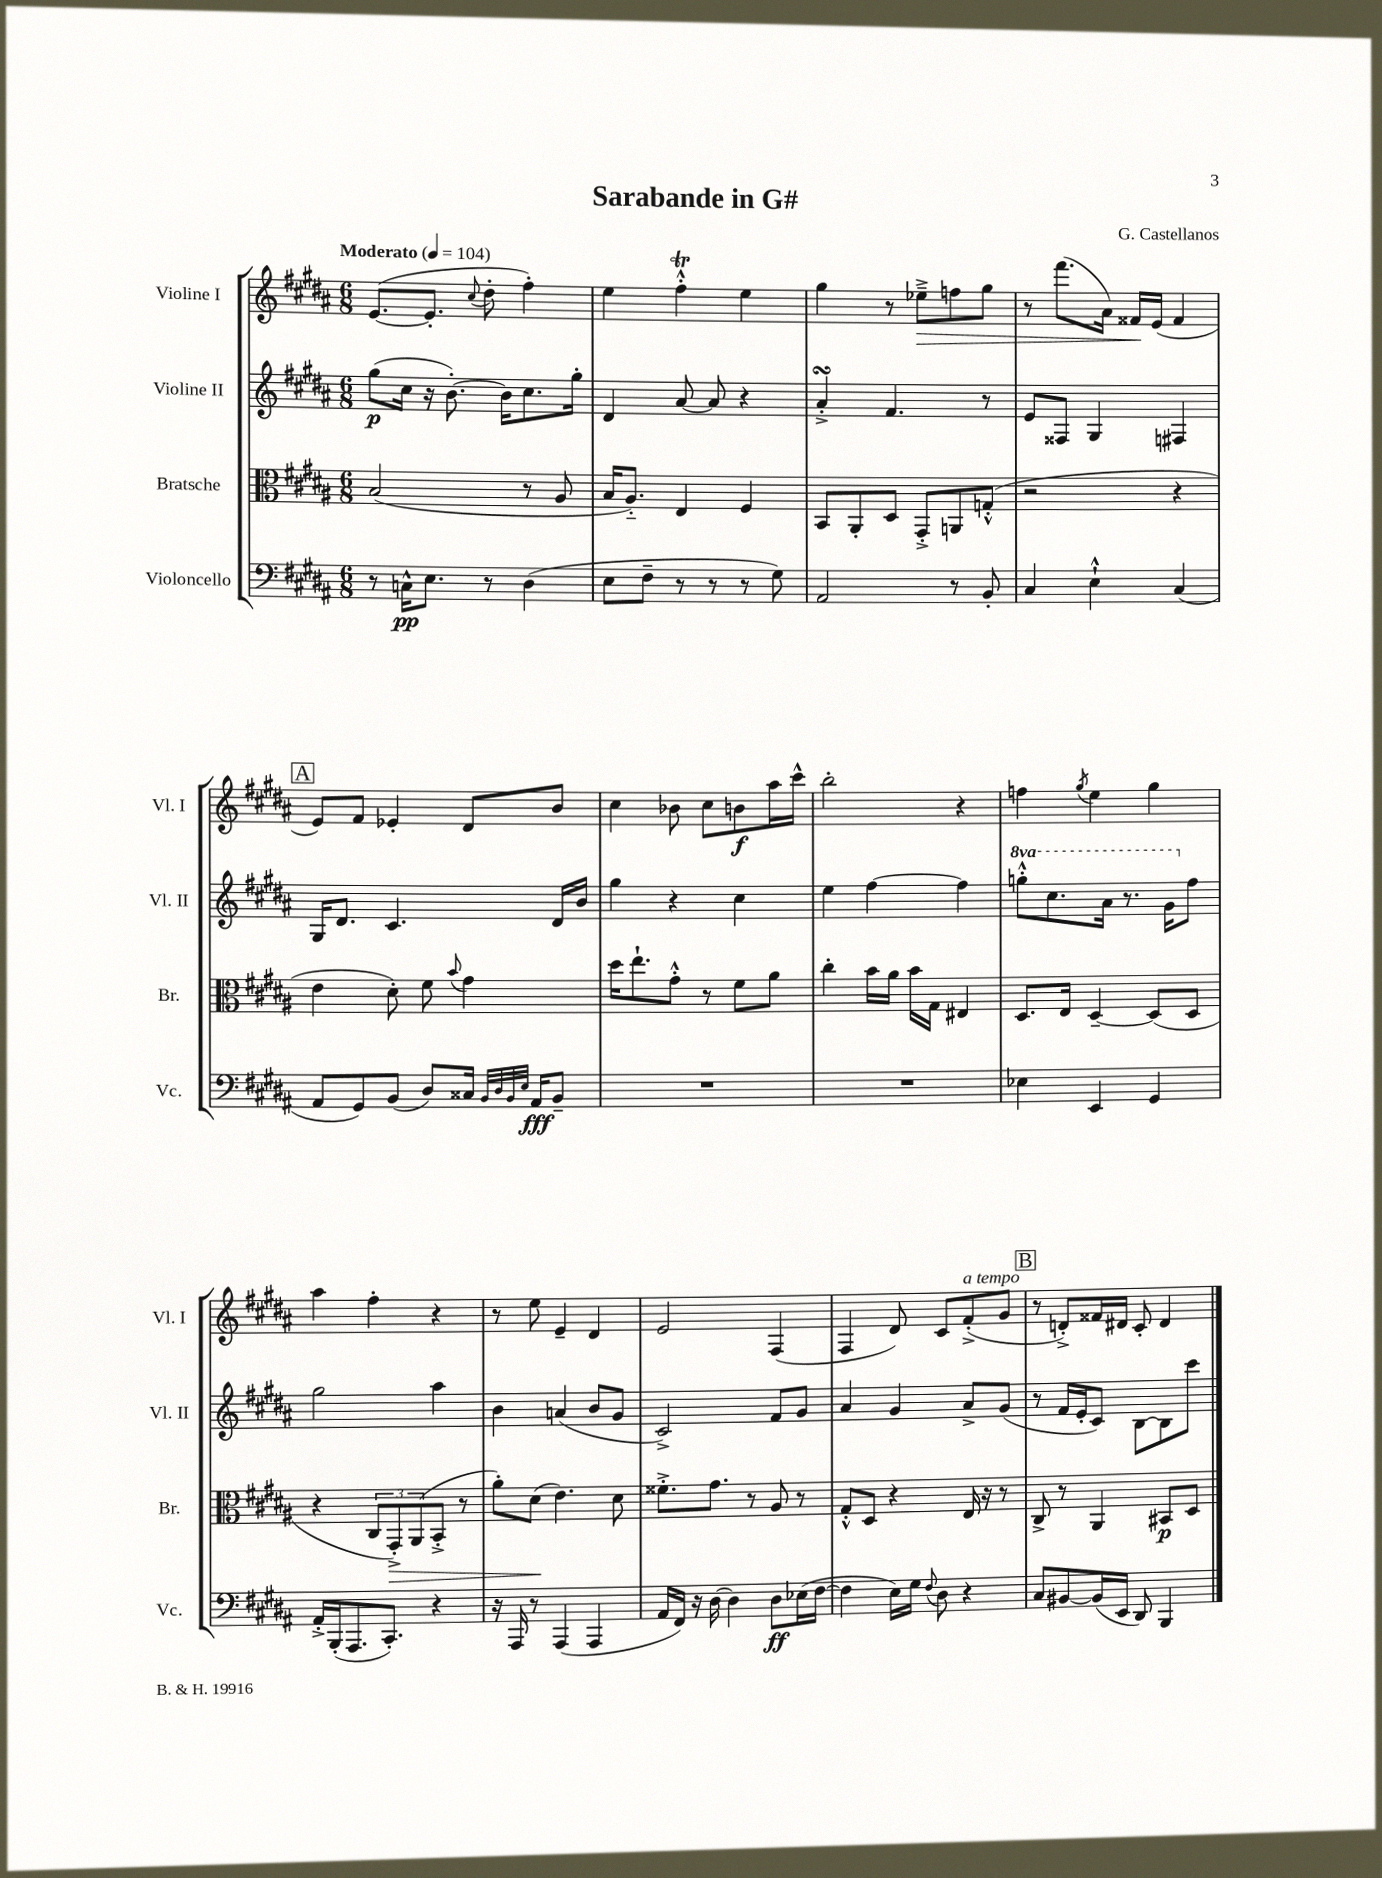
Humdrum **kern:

**kern	**kern	**kern	**kern
*staff4	*staff3	*staff2	*staff1
*clefF4	*clefC3	*clefG2	*clefG2
*k[f#c#g#d#a#]	*k[f#c#g#d#a#]	*k[f#c#g#d#a#]	*k[f#c#g#d#a#]
*M6/8	*M6/8	*M6/8	*M6/8
*MM104	*MM104	*MM104	*MM104
8r	(2B	(8gg#	([8.e
16C^^	.	16cc#	.
8.E	.	16r	8.e']
.	.	[8.b')	.
.	.	.	8qqcc#
8r	.	.	8dd#'
.	.	16b]	.
(4D#	8r	8.cc#	4ff#')
.	8A#	.	.
.	.	16gg#'	.
=	=	=	=
8E	16B	4d#	4ee
.	8.A#'~)	.	.
8F#~	.	.	.
8r	4E	[8a#	4ff#'^^
8r	.	8a#]	.
8r	4F#	4r	4ee
8G#)	.	.	.
=	=	=	=
2AA#	8BB	4a#'^	4gg#
.	8AA#'	.	.
.	8D#	4.f#	8r
.	8GG#'^	.	8ee-~^
8r	8AA	.	8ff
8BB'	(8G'^^	8r	8gg#
=	=	=	=
4C#	2r	8e	8r
.	.	8F##	(8.fff#
4E`^^	.	4G#	.
.	.	.	16a#)
.	.	.	16f##
.	.	.	(16e
(4C#	4r	4F#	4f##
=	=	=	=
8AA#	4e	16G#	8e)
.	.	8.d#	.
8GG#)	.	.	8f#
(8BB	8d#')	4.c#	4e-'
8D#)	8f#	.	.
.	8qqb	.	.
16C##	4g#	.	8d#
32qqBB	.	.	.
32qqD#	.	.	.
32qqBB	.	.	.
32qqE	.	.	.
16AA#	.	.	.
8BB~	.	16d#	8b
.	.	16b	.
=	=	=	=
2.r	16dd#	4gg#	4cc#
.	8.ee`	.	.
.	8g#'^^	4r	8b-
.	8r	.	8cc#
.	8f#	4cc#	8b
.	8a#	.	16aa#
.	.	.	16ccc#^^
=	=	=	=
2.r	4cc#'	4ee	2bb'
.	16b	[4ff#	.
.	16a#	.	.
.	16b	.	.
.	16G#	.	.
.	4E#	4ff#]	4r
=	=	=	=
4E-	8.D#	8ggg'^^	4ff
.	.	8.ccc#	.
.	16E	.	.
.	.	.	8qgg#
4EE	[4D#~	.	4ee
.	.	16aa#	.
.	.	8.r	.
4GG#	(8D#]	.	4gg#
.	.	16gg#	.
.	8D#	8ff#	.
=	=	=	=
16AA#'^	4r	2gg#	4aa#
(16BBB'	.	.	.
8.AAA#	.	.	.
.	12C#	.	4ff#'
8.CC#')	.	.	.
.	12GG#'^)	.	.
.	(12AA#	.	.
4r	8BB'^	4aa#	4r
.	8r	.	.
=	=	=	=
16r	8a#')	4b	8r
16AAA#	.	.	.
8r	(8d#	.	8ee
(4AAA#	4.e)	(4a	4e~
4AAA#	.	8b	4d#
.	8d#	8g#	.
=	=	=	=
16AA#	8.f##'^	2c#^)	2e
16FF#)	.	.	.
16r	.	.	.
[16D#	8.g#	.	.
4D#]	.	.	.
.	8r	.	.
8D#	8A#	8f#	(4F#
(16E-	8r	8g#	.
[16F#	.	.	.
=	=	=	=
4F#]	8G#'^^	4a#	4F#
.	8D#	.	.
16E)	4r	4g#	8d#)
16G#	.	.	.
8qqF#	.	.	.
8D#	.	.	8c#
4r	16E	8a#^	(8f#'^
.	16r	.	.
.	8r	(8g#	8g#
=	=	=	=
8C#	8C#^	8r	8r
[8BB#	8r	16f#	8d'^)
.	.	16e'	.
(16BB#]	4AA#	8c#)	16f##
16EE	.	.	16d#
8DD#)	.	[8B	8c#'
4BBB	8BB#	8B]	4d#
.	8D#	8ccc#	.
==	==	==	==
*-	*-	*-	*-
